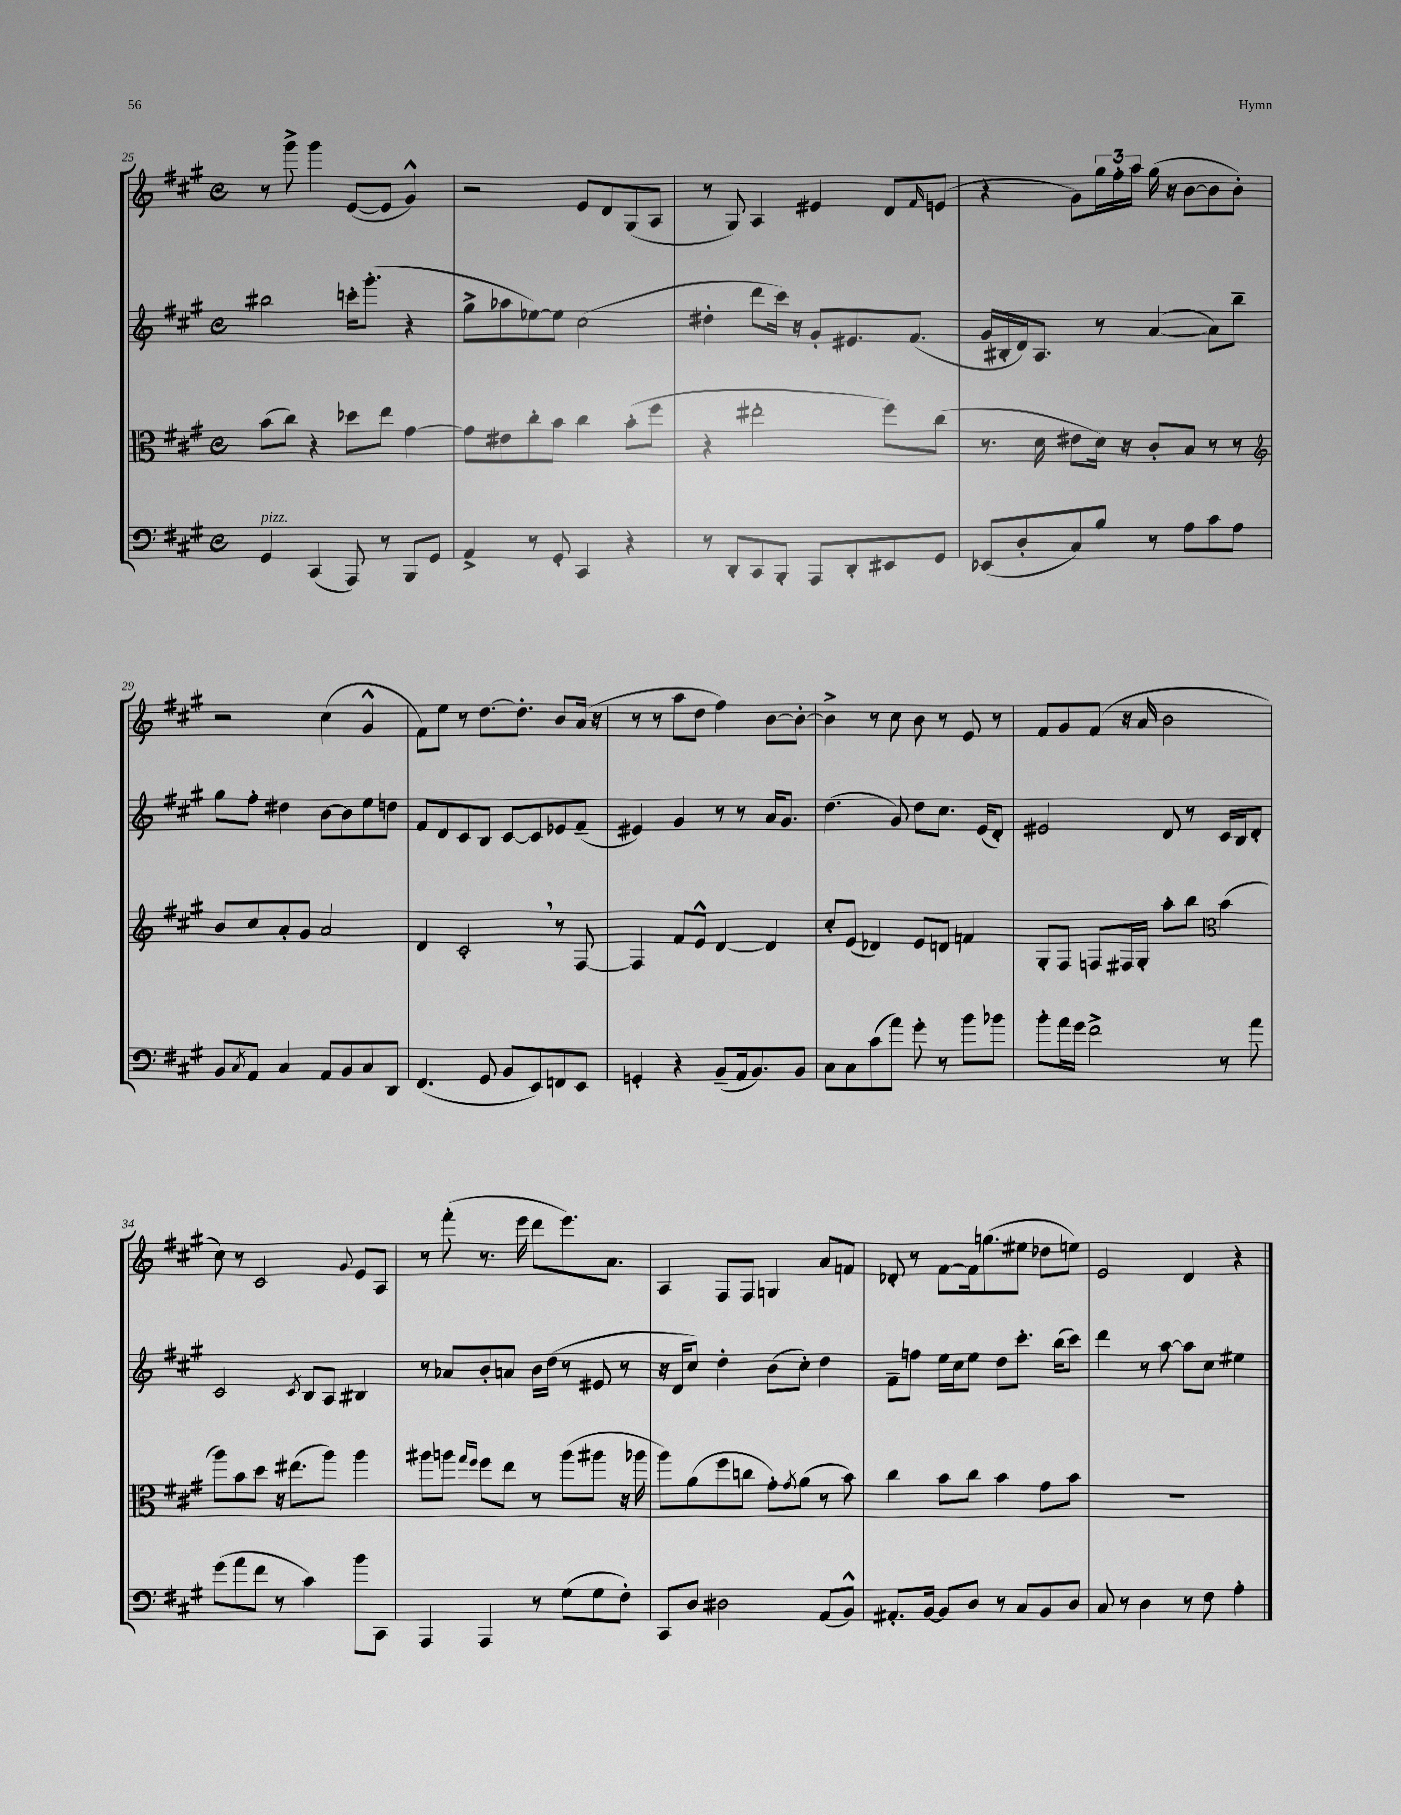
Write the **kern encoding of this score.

**kern	**kern	**kern	**kern
*part4	*part3	*part2	*part1
*staff4	*staff3	*staff2	*staff1
*clefF4	*clefC3	*clefG2	*clefG2
*k[f#c#g#]	*k[f#c#g#]	*k[f#c#g#]	*k[f#c#g#]
*M4/4	*M4/4	*M4/4	*M4/4
*met(c)	*met(c)	*met(c)	*met(c)
=25	=25	=25	=25
!LO:TX:a:i:t=pizz.	!	!	!
4GG#/	(8b\L	2bb#X\	8r
.	8cc#\J)	.	8ggg#^\
(4CC#/	4r	.	4ggg#\
8AAA/)	8dd-X\L	16cccn'\KL	([8e/L
.	.	(8.ggg#'\J	.
8r	8ee\J	.	8e/J]
8BBB/L	[4g#\	4r	4g#^^/)
8GG#/J	.	.	.
=26	=26	=26	=26
4AA^/	8g#\L]	8gg#^\L	2r
.	8e#X\	8aa-X\	.
8r	8cc#'\	[8ee-X\)	.
8GG#'/	8b\J	8ee-\J]	.
4CC#/	4cc#\	(2cc#\	8e/L
.	.	.	8d/
4r	(8b'\L	.	(8G#/
.	8ff#\J	.	8A/J
=27	=27	=27	=27
8r	4r	4dd#X'\	8r
8DD'/L	.	.	8G#/)
8CC#/	2ee#X'\	8ddd\L	4A/
8BBB'/J	.	16ccc#\Jk)	.
.	.	16r	.
8AAA/L	.	8g#'/L	4e#X/
8DD'/	.	8.e#X/	.
8EE#X/	8ff#\L)	.	8d/L
.	.	(8.f#/J	.
.	.	.	16qqf#/
8GG#/J	(8cc#\J	.	(8en/J
=28	=28	=28	=28
(8EE-X/L	8.r	16g#/LL	4r
.	.	16B#X'/	.
8D'/	.	16d/J)	.
.	16d\	8.A/J	.
8C#/)	8e#X\L	.	8g#\L)
8B/J	16d\Jk)	8r	24gg#\L
.	.	.	24ff#'\
.	16r	.	.
.	.	.	24aa\JJ
8r	8c#'/L	([4a/	(16gg#\
.	.	.	16r
8A\L	8B/J	.	[8b\L
8c#\	8r	8a\L])	8b\]
8A\J	8r	8bb~\J	8b'\J)
!!LO:LB:g=z
=29	=29	=29	=29
*	*clefG2	*	*
8BB/L	8b/L	8gg#\L	2r
8qC#/	.	.	.
8AA/J	8cc#/	8ff#'\J	.
4C#/	8a'/	4dd#X\	.
.	8g#/J	.	.
8AA/L	2a/	[8b\L	(4cc#\
8BB/	.	8b\]	.
8C#/	.	8ee\	4g#^^/
8DD/J	.	8ddn\J	.
=30	=30	=30	=30
(4.FF#/	4d/	8f#/L	8f#\L)
.	.	8d/	8ee\J
.	2c#',/	8c#/	8r
8GG#/	.	8B/J	[8.dd\L
8BB/L	.	[8c#/L	.
.	.	.	8.dd'\J]
8EE/)	.	8c#/]	.
8FFn/	8r	8e-X/	8b/L
8EE/J	[8F#/	(8f#~/J	(16a/Jk
.	.	.	16r
=31	=31	=31	=31
4GGn'/	4F#/]	4e#X/)	8r
.	.	.	8r
4r	8f#/L	4g#/	8aa\L
.	8e^^/J	.	8dd\J
(8BB~/L	[4d/	8r	4ff#\)
16AA/k	.	8r	.
8.BB/)	.	.	.
.	4d/]	16a/KL	[8b\L
.	.	8.g#/J	.
8BB/J	.	.	8b'\J_
=32	=32	=32	=32
8C#\L	8cc#'/L	(4.dd\	4b^\]
8C#\	(8e/J	.	.
(8c#\	4d-X/)	.	8r
8a\J)	.	8g#/)	8cc#\
8g#'\	8e/L	8dd\L	8b\
8r	8dn/J	8.cc#\J	8r
8b\L	4fn/	.	8e/
.	.	(16e/KL	.
8b-X\J	.	8d'/J)	8r
=33	=33	=33	=33
8b'\L	8G#'/L	2e#X/	8f#/L
16a\L	8F#/J	.	8g#/
16g#\JJ	.	.	.
2f#^\	8Fn/L	.	(8f#/J
.	16F#X/L	.	16r
.	16G#'/JJ	.	16a/
.	8aa'\L	8d/	2b\
.	8bb\J	8r	.
*	*clefC3	*	*
8r	(4b\	16c#/LL	.
.	.	16B/J	.
8a\	.	8d'/J	.
!!LO:LB:g=z
=34	=34	=34	=34
(8g#\L	8aa\L)	2c#/	8cc#\)
8a\	8b\	.	8r
8f#\J	8dd\J	.	2c#/
8r	16r	.	.
.	(8.ee#X\L	.	.
.	.	8qc#/	.
4c#\)	.	8B/L	.
.	8aa\J)	8A/J	.
.	.	.	8qqg#/
8b\L	4aa\	4B#X/	8e/L
8CC#\J	.	.	8A/J
=35	=35	=35	=35
4AAA/	8aa#X\L	8r	8r
.	8aan\J	8a-X/L	(8fff#'\
.	16qqgg#/LL	.	.
.	16qqff#/JJ	.	.
4AAA/	8ff#\L	8b'/	8.r
.	8ee\J	8an/J	.
.	.	.	16eee\
8r	8r	16b\LL	8ddd\L
.	.	(16dd\JJ	.
(8G#\L	(8aa\L	8r	8.eee\)
8G#\	8aa#X\J	8e#X/	.
.	.	.	8.a\J
8F#'\J)	16r	8r	.
.	16aa-X\	.	.
=36	=36	=36	=36
8CC#/L	8aa\L)	16r	4A/
.	.	16d/KL	.
8D/J	(8a\	8cc#/J)	.
2D#X\	8ff#\	4dd'\	8F#/L
.	8ccn\J	.	8F#/J
.	8g#'\L)	(8b\L	4Gn/
.	8qg#/	.	.
.	(8a\J	8cc#'\J)	.
(8AA/L	8r	4dd\	8a/L
8BB^^/J)	8b\)	.	8fn/J
=37	=37	=37	=37
8.AA#X'/L	4cc#\	8f#~\L	8d-X'/
.	.	8ffn\J	8r
[16BB/Jk	.	.	.
8BB/L]	8b\L	16ee\LL	[8f#\L
.	.	16cc#\J	.
8D/J	8cc#\J	8ee\J	16f#\k]
.	.	.	(8.ggn\
8r	4b\	8dd\L	.
8C#/L	.	8.ccc#'\J	8ee#X\J
8BB/	8g#\L	.	8dd-X\L
.	.	(16bb\KL	.
8D/J	8b\J	8ccc#\J)	8een\J)
=38	=38	=38	=38
8C#/	1r	4ddd\	2e/
8r	.	.	.
4D\	.	8r	.
.	.	[8aa\	.
8r	.	8aa\L]	4d/
8F#\	.	8cc#\J	.
4A'\	.	4ee#X\	4r
==	==	==	==
*-	*-	*-	*-
